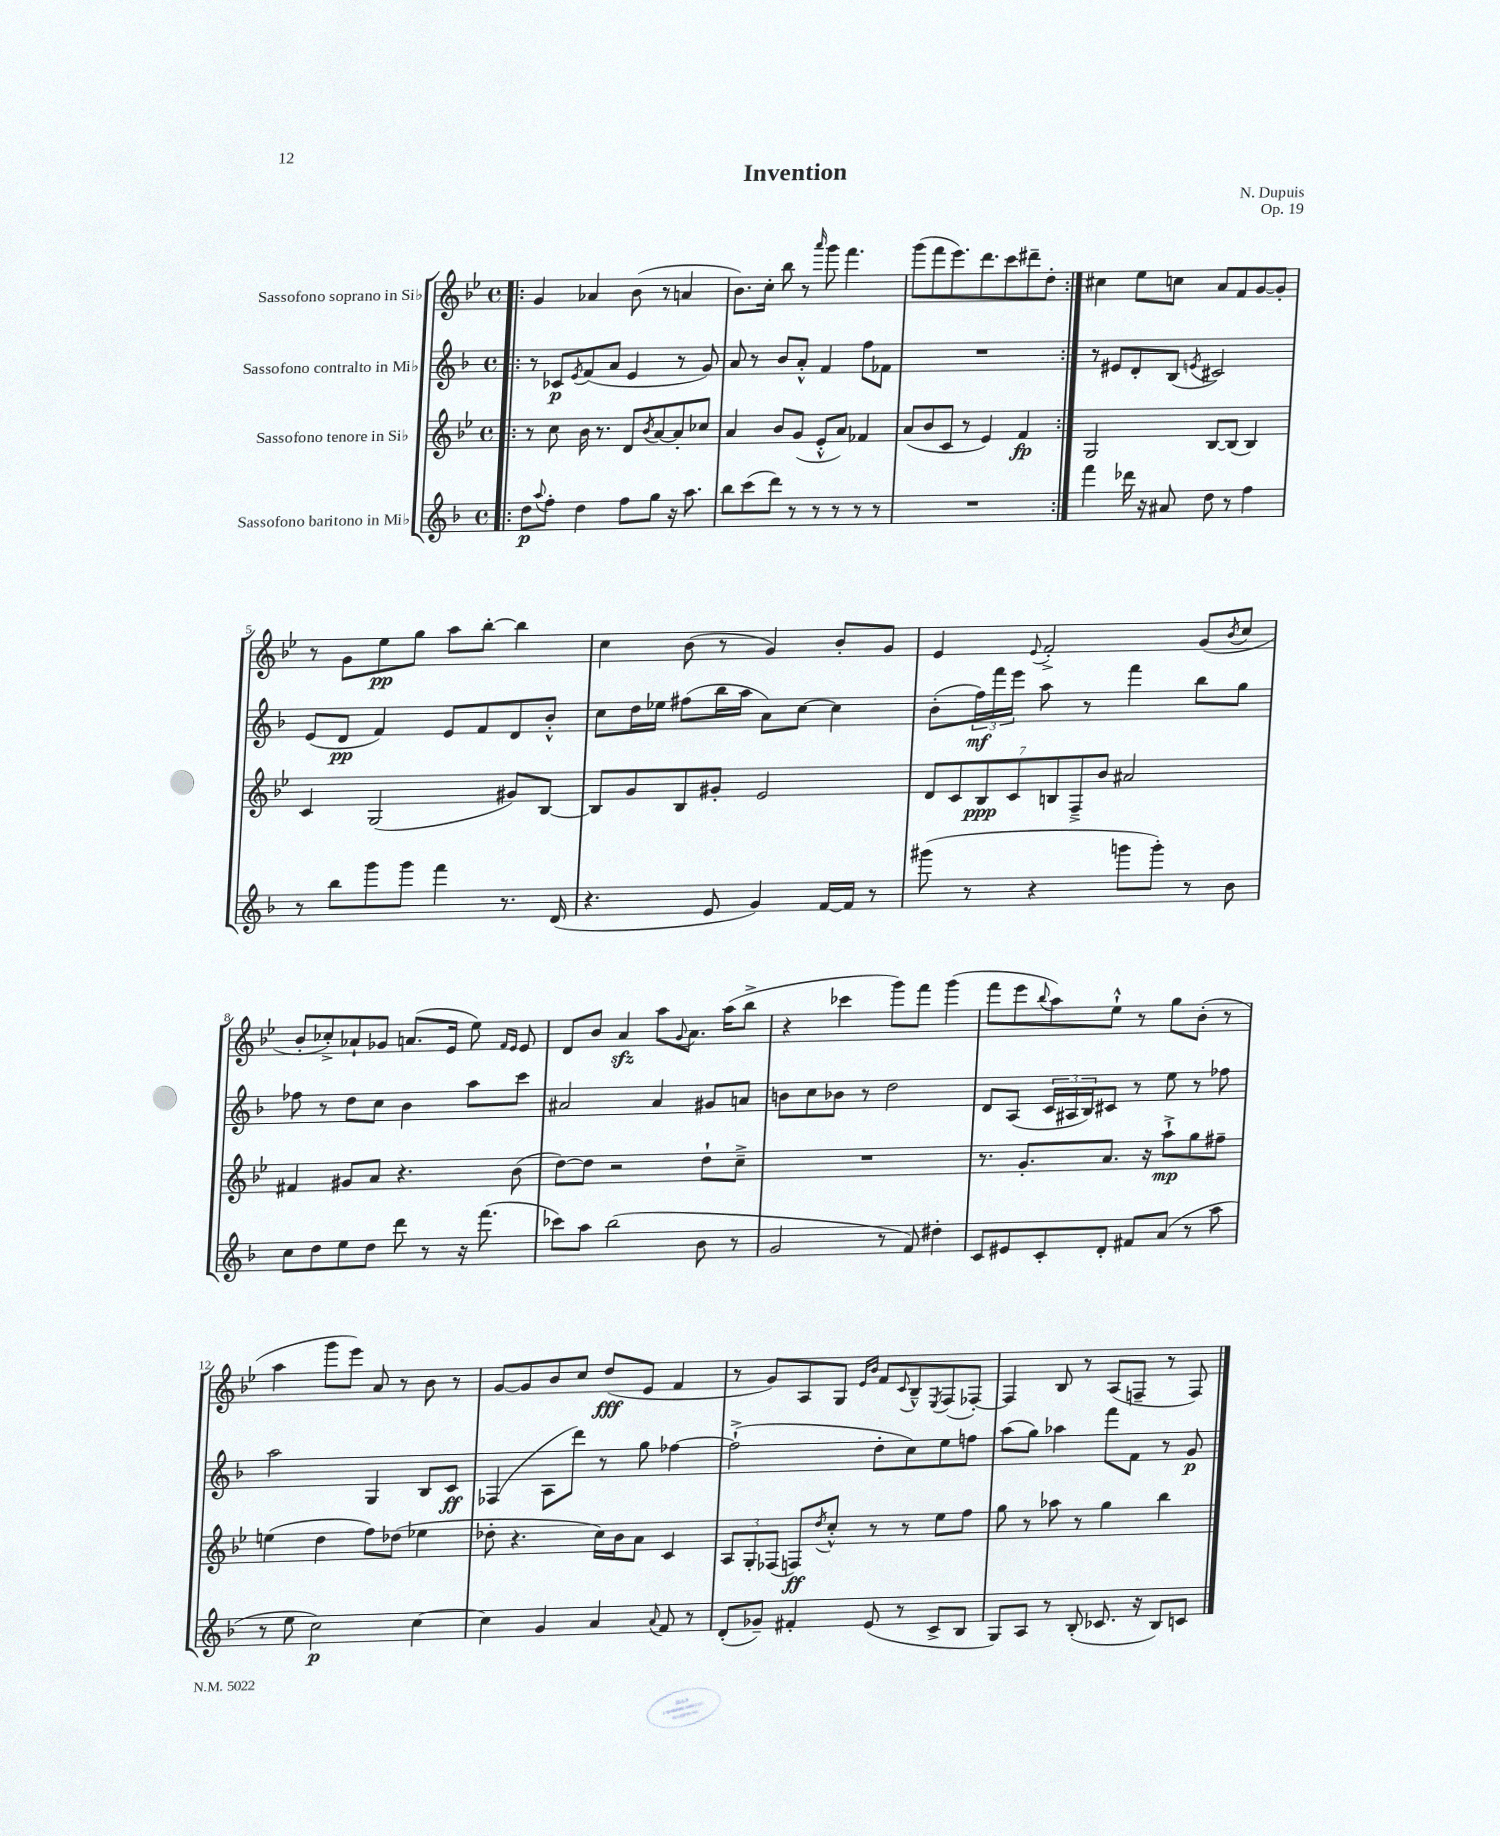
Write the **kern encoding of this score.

**kern	**kern	**kern	**kern
*staff4	*staff3	*staff2	*staff1
*clefG2	*clefG2	*clefG2	*clefG2
*k[b-]	*k[b-e-]	*k[b-]	*k[b-e-]
*M4/4	*M4/4	*M4/4	*M4/4
*met(c)	*met(c)	*met(c)	*met(c)
=!|:	=!|:	=!|:	=!|:
8dd	8r	8r	4g
8qqaa	.	.	.
8ff'	8cc	8c-	.
.	.	8qe	.
4dd	16b-	(8f	4a-
.	8.r	.	.
.	.	8a	.
8ff	8d	4e	(8b-
.	8qb-	.	.
8gg	[8a	.	8r
16r	8a']	8r	4a
8.aa	.	.	.
.	8cc-	8g)	.
=	=	=	=
8bb-	4a	8a	8.b-)
(8ccc	.	8r	.
.	.	.	16cc'
8ddd)	8b-	8b-	8bb-
8r	(8g	8a'^^	8r
.	.	.	16qqaaa
8r	8e-'^^	4f	8ggg
8r	8a)	.	4.fff
8r	4f-	8ff	.
8r	.	8f-	.
=	=	=	=
1r	(8a	1r	(8ggg
.	8b-	.	8fff
.	8c	.	8.eee-)
.	8r	.	.
.	.	.	8.ddd
.	4e-)	.	.
.	.	.	8ccc
.	4f	.	8ddd#~
.	.	.	8dd'
=:|!	=:|!	=:|!	=:|!
4fff	2G	8r	4cc#
.	.	8e#	.
16ddd-	.	8d'	8ee-
16r	.	.	.
8a#	.	(8B-	8cc
.	.	8qe	.
8dd	[8B-	2c#)	8a
8r	(8B-]	.	8f
4ff	4B-)	.	[8g
.	.	.	8g']
=	=	=	=
8r	4c	(8e	8r
8bb-	.	8d	8g
8ggg	(2G	4f)	8ee-
8ggg	.	.	8gg
4fff	.	8e	8aa
.	.	8f	[8bb-'
8.r	8g#)	8d	4bb-]
.	[8B-	8b-'^^	.
(16d	.	.	.
=	=	=	=
4.r	8B-]	8cc	4cc
.	8g	16dd	.
.	.	16ee-	.
.	8B-	(8ff#	(8b-
8e	8g#'	16bb-	8r
.	.	16aa	.
4g)	2e-	8a)	4g)
.	.	[8cc	.
[16f	.	4cc]	8b-'
16f]	.	.	.
8r	.	.	8g
=	=	=	=
(8ggg#	14d	(8b-'	4e-
.	14c	.	.
8r	.	24ff)	.
.	14B-	.	.
.	.	24fff	.
.	.	24eee	.
.	14c	.	.
.	.	.	8qqe-
4r	.	8aa	2f'^
.	14B	.	.
.	14F~^	.	.
.	.	8r	.
.	14b-	.	.
8ggg	2a#	4fff	.
8ggg')	.	.	.
8r	.	8bb-	(8g
.	.	.	8qb-
8b-	.	8gg	8cc
=	=	=	=
8cc	4f#	8ff-	8b-'
8dd	.	8r	8cc-'^)
8ee	8g#	8dd	8a-`
8dd	8a	8cc	8g-
8ddd	4.r	4b-	(8.a
8r	.	.	.
.	.	.	16e-
16r	.	8aa	8ee-)
(8.fff	.	.	.
.	.	.	16qqf
.	.	.	16qqe-
.	(8b-	8ccc	8e-
=	=	=	=
8ccc-)	[8dd)	2a#	8d
8aa	8dd]	.	8b-
(2bb-	2r	.	4a
.	.	4a#	8aa
.	.	.	8qqg
.	.	.	8.a
8b-	8dd`	8g#	.
.	.	.	(16aa
8r	8cc~^	8a	8bb-^
=	=	=	=
2g	1r	8b	4r
.	.	8cc	.
.	.	8b-	4ccc-
.	.	8r	.
8r	.	2dd	8ggg)
8f)	.	.	8fff
4dd#'	.	.	(4ggg
=	=	=	=
8c	8.r	8d	8fff
8e#	.	(8A	8eee-
.	8.g'	.	.
.	.	.	8qqbb-
8c'	.	24c	8aa)
.	.	24A#	.
.	.	24B-)	.
8d'	8.a	8c#	8ee-`^^
8f#	.	8r	8r
.	16r	.	.
(8a	8aa`^	8ee	8gg
8r	8gg	8r	(8b-'
8aa	8ff#~	8ff-	8r
=	=	=	=
8r	(4ee	2aa	4aa
8ee	.	.	.
2cc)	4dd	.	8ggg
.	.	.	8eee-)
.	8ff)	4G	8a
.	(8dd-	.	8r
[4cc	4ee-	8B-	8b-
.	.	8c	8r
=	=	=	=
4cc]	8dd-'	(4F-	[8g
.	4.r	.	8g]
4g	.	8A	8b-
.	.	8ddd)	8cc
4a	16cc)	8r	(8dd
.	16b-	.	.
.	8a	8gg	8e-
8qqa	.	.	.
8f	4c	[4ff-	4f
8r	.	.	.
=	=	=	=
(8d'	12A	(2ff-`^]	8r
.	12G'	.	.
8g-~)	.	.	8g)
.	(12F-	.	.
4f#'	8F)	.	8A
.	8qdd	.	.
.	8cc'^^	.	8G
.	.	.	16qqe-
.	.	.	16qqb-
(8e	8r	8dd'	8f
.	.	.	8qqc
8r	8r	8cc)	8B-~^^
.	.	.	8qE-
8c^	8ee-	8ee	(8F
8B-	8ff	8ff	[8F-')
=	=	=	=
8G)	8gg	(8aa	4F-]
8A	8r	8gg)	.
8r	8aa-	4aa-	8B-
(8B-'	8r	.	8r
8.c-	4gg	8fff	(8A
.	.	8f	8F~
16r	.	.	.
8B-)	4bb-	8r	8r
8c	.	8g	8F)
==	==	==	==
*-	*-	*-	*-
